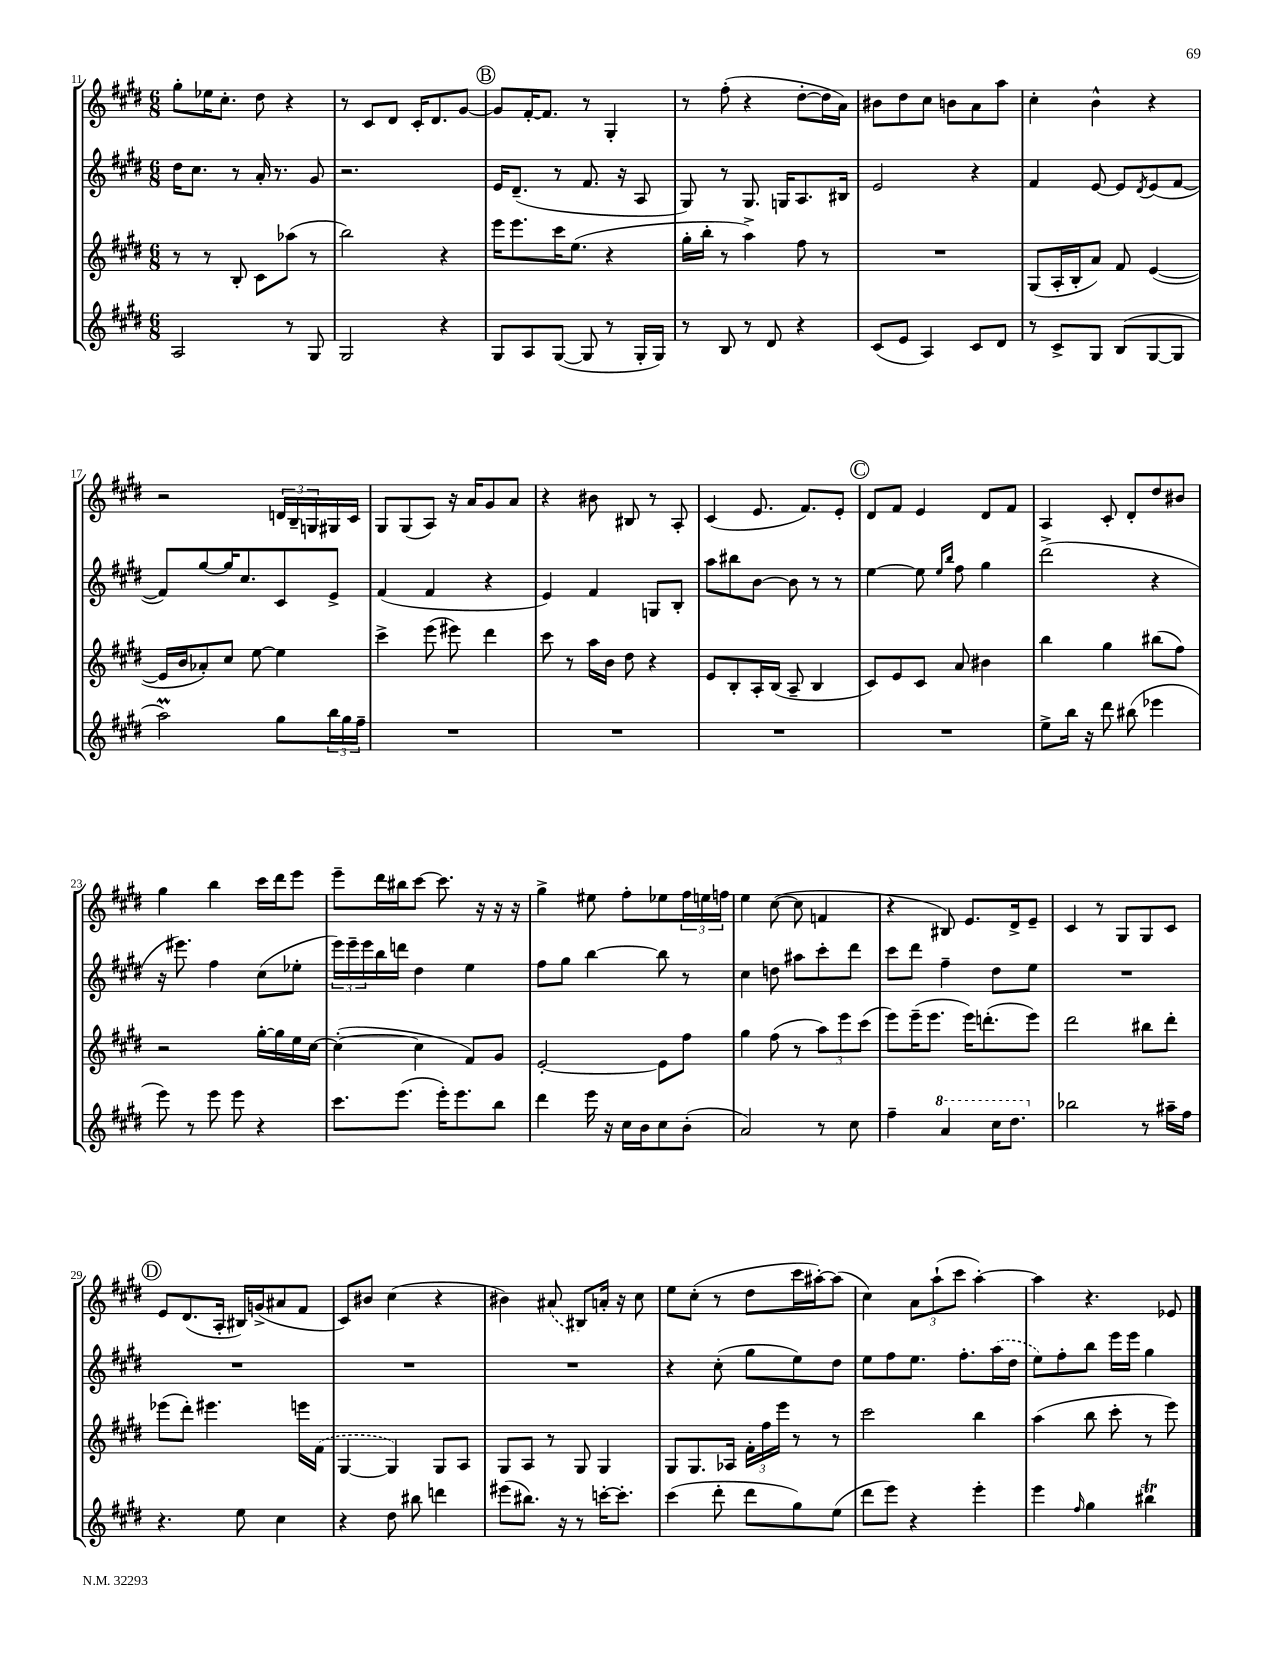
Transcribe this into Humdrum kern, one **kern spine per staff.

**kern	**kern	**kern	**kern
*part4	*part3	*part2	*part1
*staff4	*staff3	*staff2	*staff1
*clefG2	*clefG2	*clefG2	*clefG2
*k[f#c#g#d#]	*k[f#c#g#d#]	*k[f#c#g#d#]	*k[f#c#g#d#]
*M6/8	*M6/8	*M6/8	*M6/8
=11	=11	=11	=11
2A/	8r	16dd#\KL	8gg#'\L
.	.	8.cc#\J	.
.	8r	.	16ee-X\K
.	.	.	8.cc#'\J
.	8B'/	8r	.
.	8c#\L	16a'/	8dd#\
.	.	8.r	.
8r	(8aa-X\J	.	4r
8G#/	8r	8g#/	.
=12	=12	=12	=12
2G#/	2bb\)	2.r	8r
.	.	.	8c#/L
.	.	.	8d#/J
.	.	.	16c#'/KL
.	.	.	8.d#/
4r	4r	.	.
.	.	.	[8g#/J
!!LO:REH:place=s1:t=B
=13	=13	=13	=13
8G#/L	16eee\KL	16e/KL	8g#/L]
.	8.eee\	(8.d#~/J	.
8A/	.	.	[16f#'/K
.	.	.	8.f#/J]
([8G#/J	16ccc#\K	8r	.
.	(8.ee\J	.	.
8G#/]	.	8.f#/	8r
8r	4r	.	4G#'/
.	.	16r	.
16G#'/LL	.	8A/	.
16G#/JJ)	.	.	.
=14	=14	=14	=14
8r	16gg#'\LL	8G#/)	8r
.	16bb'\JJ	.	.
8B/	8r	8r	(8ff#'\
8r	4aa^\)	8.G#/	4r
8d#/	.	.	.
.	.	16Gn/KL	.
4r	8ff#\	8.A/	[8dd#'\L
.	8r	.	16dd#\L]
.	.	16B#X/Jk	16a\JJ)
=15	=15	=15	=15
(8c#/L	2.r	2e/	8b#X\L
8e/J	.	.	8dd#\
4A/)	.	.	8cc#\J
.	.	.	8bn\L
8c#/L	.	4r	8a\
8d#/J	.	.	8aa\J
=16	=16	=16	=16
8r	(8G#/L	4f#/	4cc#'\
8c#^/L	16A'/L	.	.
.	16B'/J	.	.
8G#/J	8a/J)	[8e/	4b^^\
(8B/L	8f#/	8e/L]	.
.	.	8qd#/	.
[8G#/	([4e/	(8e/	4r
8G#/J]	.	[8f#/J	.
!!LO:LB:g=z
=17	=17	=17	=17
2aaM\)	16e/LL]	8f#/L])	2r
.	16b/J	.	.
.	8a-X'/)	[8gg#/	.
.	8cc#/J	16gg#/K]	.
.	.	8.cc#/	.
.	[8ee\	.	.
8gg#\L	4ee\]	8c#/	24dn/LL
.	.	.	24B~/
.	.	.	24Gn/
24bb\L	.	8e^/J	16G#X/
24gg#\	.	.	.
.	.	.	16c#/JJ
24ff#~\JJ	.	.	.
=18	=18	=18	=18
2.r	4ccc#^\	(4f#/	8G#/L
.	.	.	(8G#/
.	(8eee\	4f#/	8A/J)
.	8eee#X\)	.	16r
.	.	.	16a/KL
.	4ddd#\	4r	8g#/
.	.	.	8a/J
=19	=19	=19	=19
2.r	8ccc#\	4e/)	4r
.	8r	.	.
.	16aa\LL	4f#/	8b#X\
.	16b\JJ	.	.
.	8dd#\	.	8B#X/
.	4r	8Gn/L	8r
.	.	8B'/J	8A'/
=20	=20	=20	=20
2.r	8e/L	8aa\L	(4c#/
.	8B'/	8bb#X\	.
.	16A'/L	[8b\J	8.e/
.	(16B/JJ	.	.
.	8A~/	8b\]	.
.	.	.	8.f#/L)
.	4B/	8r	.
.	.	8r	8e'/J
!!LO:REH:place=s1:t=C
=21	=21	=21	=21
2.r	8c#/L)	[4ee\	8d#/L
.	8e/	.	8f#/J
.	8c#/J	8ee\]	4e/
.	.	16qqee/LL	.
.	.	16qqbb/JJ	.
.	8a/	8ff#\	.
.	4b#X\	4gg#\	8d#/L
.	.	.	8f#/J
=22	=22	=22	=22
8ee^\L	4bb\	(2ddd#^\	4A/
16bb\Jk	.	.	.
16r	.	.	.
8ddd#\	4gg#\	.	8c#'/
(8bb#X\	.	.	8d#'/L
4eee-X\	(8bb#X\L	4r	8dd#/
.	8ff#\J)	.	8b#X/J
!!LO:LB:g=z
=23	=23	=23	=23
8eee\)	2r	16r	4gg#\
.	.	8.eee#X\)	.
8r	.	.	.
8eee\	.	4ff#\	4bb\
8eee\	.	.	.
4r	[16gg#'\LL	(8cc#\L	16ccc#\LL
.	16gg#\]	.	16ddd#\J
.	16ee\	8ee-X'\J	8eee\J
.	[16cc#\JJ	.	.
=24	=24	=24	=24
8.ccc#\L	(4cc#'\_	24eee\LL)	8eee~\L
.	.	24eee~\	.
.	.	24eee\	.
.	.	16bb\	16ddd#\L
(8.eee\J	.	16dddn\JJ	16bb#X\J
.	4cc#\]	4dd#\	[8ccc#\J
16eee'\KL)	.	.	8.ccc#\]
8.eee\	.	.	.
.	8f#/L)	4ee\	.
.	.	.	16r
8bb\J	8g#/J	.	16r
.	.	.	16r
=25	=25	=25	=25
4ddd#\	[2e'/	8ff#\L	4gg#^\
.	.	8gg#\J	.
16eee\	.	[4bb\	8ee#X\
16r	.	.	.
16cc#\LL	.	.	8ff#'\L
16b\J	.	.	.
8cc#\	8e\L]	8bb\]	8ee-X\
(8b'\J	8ff#\J	8r	24ff#\L
.	.	.	24een\
.	.	.	24ffn\JJ
=26	=26	=26	=26
2a/)	4gg#\	4cc#\	4ee\
.	(8ff#\	8ddn\	([8cc#\
.	8r	8aa#X\L	8cc#\]
8r	12aa\L)	8ccc#'\	4fn/
.	12eee\	.	.
8cc#\	.	8ddd#\J	.
.	(12ccc#\J	.	.
=27	=27	=27	=27
4ff#~\	8eee\L)	8ccc#\L	4r
.	(16eee~\K	8ddd#\J	.
.	8.eee\J	.	.
*8va	*	*	*
4aa/	.	4ff#~\	8B#X/)
.	16eee\KL)	.	8.e/L
.	(8.dddn'\	.	.
16ccc#\KL	.	8dd#\L	.
8.ddd#\J	.	.	16d#^/k
.	8eee\J)	8ee\J	8e~/J
=28	=28	=28	=28
*X8va	*	*	*
2bb-X\	2ddd#\	2.r	4c#/
.	.	.	8r
.	.	.	8G#/L
8r	8bb#X\L	.	8G#/
16aa#X~\LL	8ddd#'\J	.	8c#/J
16ff#\JJ	.	.	.
!!LO:LB:g=z
!!LO:REH:place=s1:t=D
=29	=29	=29	=29
4.r	(8eee-X\L	2.r	8e/L
.	8ddd#'\J)	.	(8.d#/
.	4.eee#X\	.	.
.	.	.	16A'/Jk
8ee\	.	.	16B#X/LL)
.	.	.	(16gn^/J
4cc#\	.	.	8a#X/
.	16eeen\LL	.	8f#/J
.	(16f#\JJ	.	.
=30	=30	=30	=30
4r	[4G#/	2.r	8c#/L)
.	.	.	8b#X/J
8dd#\	4G#/])	.	(4cc#\
8bb#X\	.	.	.
4dddn\	8G#/L	.	4r
.	8A/J	.	.
=31	=31	=31	=31
(8eee#X\L	8G#/L	2.r	4b#X\)
8.bb#X\J)	8A/J	.	.
.	8r	.	(8a#X/
16r	.	.	.
8r	8G#/	.	8B#X/L)
[16cccn'\KL	4G#/	.	16an'/Jk
8.ccc'\J]	.	.	16r
.	.	.	8cc#\
=32	=32	=32	=32
(4ccc#\	8G#/L	4r	8ee\L
.	8.G#/	.	(8cc#'\J
8ddd#'\	.	(8cc#'\	8r
.	16A-X/Jk	.	.
8ddd#\L	24f#'\LL	8gg#\L	8dd#\L
.	24ff#\	.	.
.	24eee\JJ	.	.
8gg#\)	8r	8ee\)	16ccc#\L
.	.	.	[16aa#X'\J)
(8ee\J	8r	8dd#\J	(8aa#\J]
=33	=33	=33	=33
8ddd#\L	2ccc#\	8ee\L	4cc#\)
8eee\J)	.	8ff#\	.
4r	.	8.ee\J	12a\L
.	.	.	(12aa`\
.	.	.	12ccc#\J
.	.	8.ff#'\L	.
4eee'\	4bb\	.	[4aa'\)
.	.	(16aa\L	.
.	.	16dd#\JJ	.
=34	=34	=34	=34
4eee\	(4aa\	8ee\L)	4aa\]
.	.	8ff#'\	.
16qqff#/	.	.	.
4gg#\	8bb\	8bb\J	4.r
.	8ccc#'\	16eee\LL	.
.	.	16eee\JJ	.
4bb#Xt\	8r	4gg#\	.
.	8eee\)	.	8e-X/
==	==	==	==
*-	*-	*-	*-
